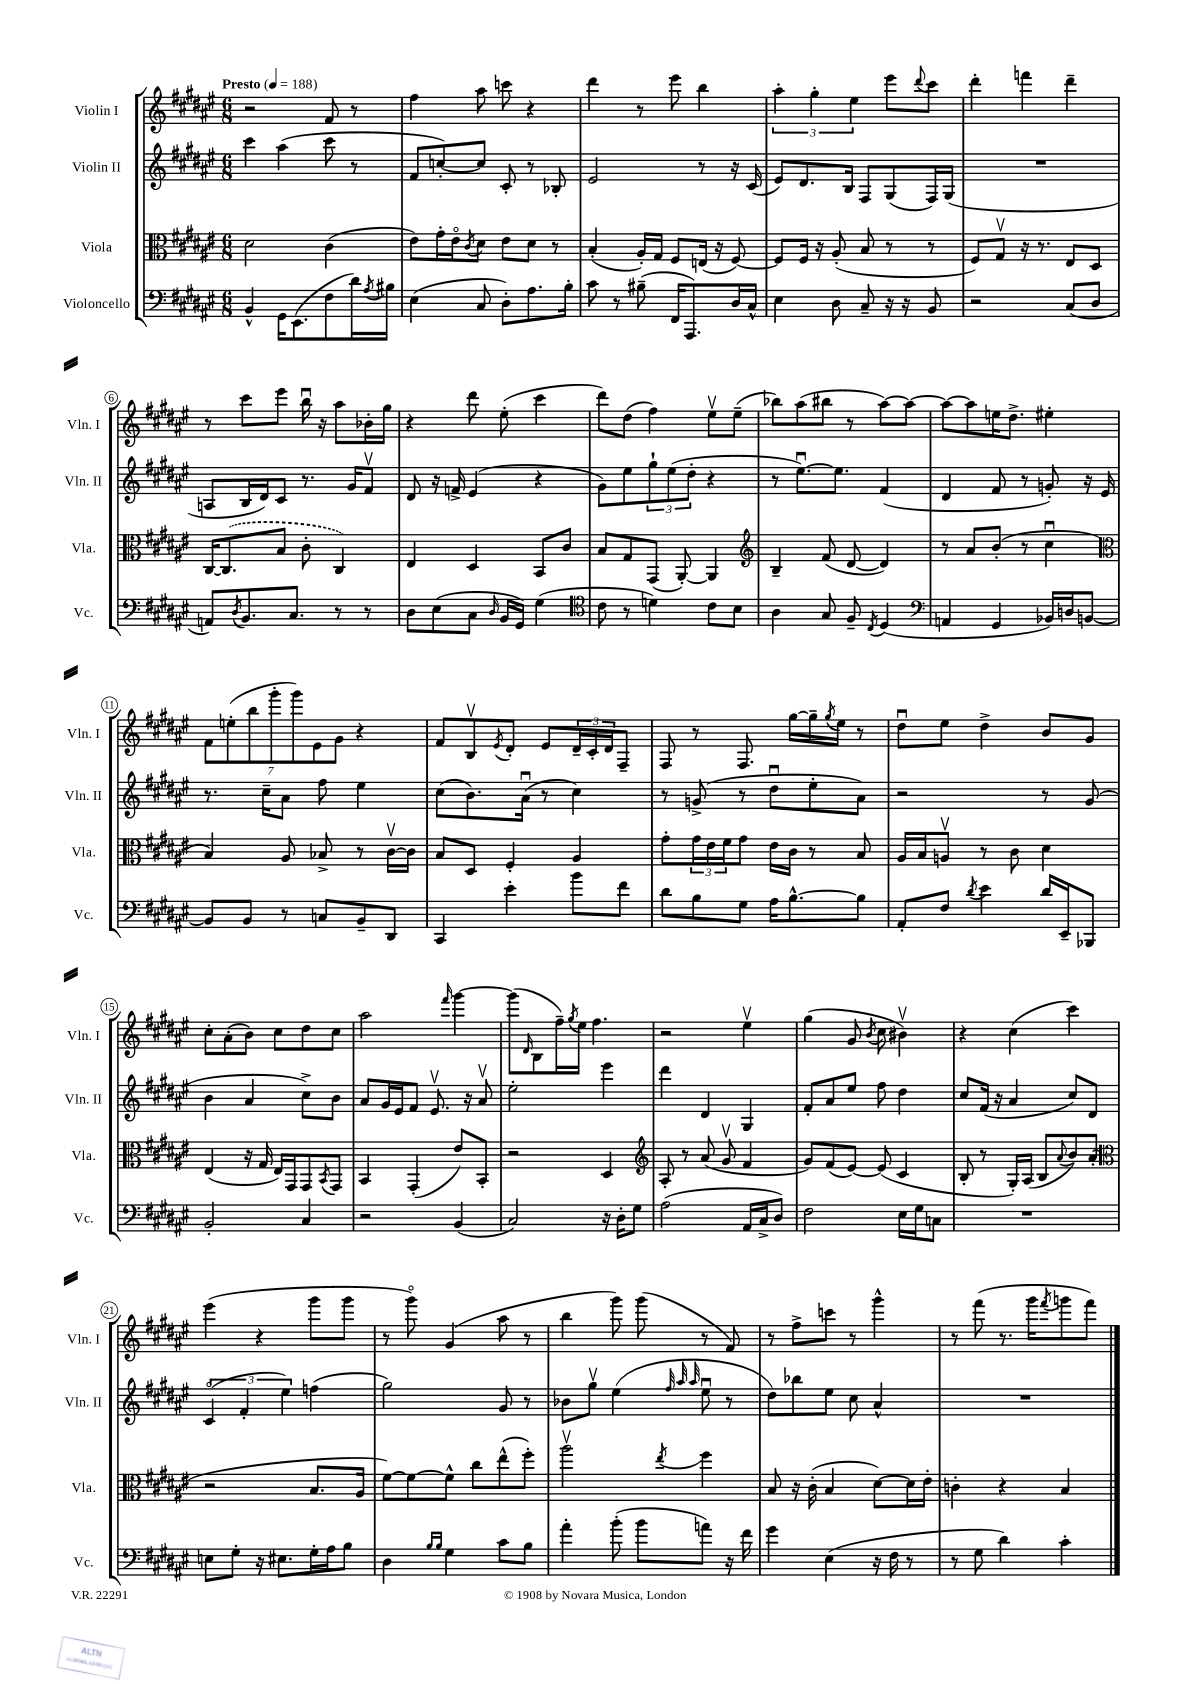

**kern	**kern	**kern	**kern
*part4	*part3	*part2	*part1
*staff4	*staff3	*staff2	*staff1
*I"Violoncello	*I"Viola	*I"Violin II	*I"Violin I
*I'Vc.	*I'Vla.	*I'Vln. II	*I'Vln. I
*clefF4	*clefC3	*clefG2	*clefG2
*k[f#c#g#d#a#e#]	*k[f#c#g#d#a#e#]	*k[f#c#g#d#a#e#]	*k[f#c#g#d#a#e#]
*M6/8	*M6/8	*M6/8	*M6/8
*MM188	*MM188	*MM188	*MM188
=1	=1	=1	=1
!	!	!	!LO:TX:a:B:t=Presto
4BB^^/	2d#\	4ccc#\	2r
16GG#\KL	.	(4aa#\	.
(8.EE#\	.	.	.
8F#\	(4c#\	8ccc#\	8f#/
16d#\L)	.	8r	8r
8qA#/	.	.	.
16B#X\JJ	.	.	.
=2	=2	=2	=2
(4E#\	8e#\L)	8f#/L	4ff#\
.	16g#'\L	[8ccn'/)	.
.	16e#\J	.	.
.	8qc#/	.	.
8C#/	8d#\J	8cc/J]	8aa#\
8D#'\L)	8e#\L	8c#'/	8cccn\
8.A#\	8d#\J	8r	4r
.	8r	8B-X'/	.
16B'\Jk	.	.	.
=3	=3	=3	=3
8c#\	(4B'/	2e#/	4ddd#\
8r	.	.	.
(8B#X~\	16A#'/LL)	.	8r
.	16G#/JJ	.	.
16FF#/KL	8F#/L	.	8eee#\
8.AAA#/)	.	.	.
.	(16En/Jk	8r	4bb\
.	16r	.	.
16D#/L	[8F#/)	16r	.
16C#^^/JJ	.	(16c#/	.
=4	=4	=4	=4
4E#\	8F#/L]	8e#/L)	6aa#'\
.	16F#/Jk	8.d#/	.
.	.	.	6gg#'\
.	16r	.	.
8D#\	(8A#'/	.	.
.	.	16B/Jk	.
.	.	.	6ee#\
8C#~/	8B/	8F#/L	.
16r	8r	(8G#/	8eee#\L
16r	.	.	.
.	.	.	8qqddd#/
8BB/	8r	16F#/L)	8ccc#\J
.	.	(16G#/JJ	.
=5	=5	=5	=5
2r	8F#/L)	2.r	4ddd#'\
.	8G#v/J	.	.
.	16r	.	4fffn\
.	8.r	.	.
(8C#/L	8E#/L	.	4ddd#~\
8D#/J	8D#/J	.	.
!!LO:LB:g=z
=6	=6	=6	=6
8AAn/L)	[16C#/KL	8An/L	8r
.	(8.C#/]	.	.
8qD#/	.	.	.
8.BB/	.	16B/L	8ccc#\L
.	.	16d#/J)	.
.	8B/J	8c#/J	8eee#\J
8.C#/J	.	.	.
.	8c#'\	8.r	16bbu\
.	.	.	16r
8r	4C#/)	.	8aa#\L
.	.	16g#/KL	.
8r	.	8f#v/J	16b-X'\L
.	.	.	16gg#\JJ
=7	=7	=7	=7
8D#\L	4E#/	8d#/	4r
(8E#\	.	16r	.
.	.	16fn^/	.
8C#\J	4D#/	(4e#/	8ddd#\
16qqD#/	.	.	.
16BB/LL	.	.	(8ee#'\
16GG#/JJ)	.	.	.
(4G#\	8BB/L	4r	4ccc#\
.	8c#/J	.	.
=8	=8	=8	=8
*clefC4	*	*	*
8c#\	8B/L	8g#\L)	8ddd#\L)
8r	8G#/	8ee#\	(8dd#\J
4dn\)	(8GG#/J	12gg#`\	4ff#\)
.	.	(12ee#\	.
.	[8AA#'/)	.	.
.	.	12dd#'\J	.
8c#\L	4AA#/]	4r	8ee#v\L
8B\J	.	.	(8ee#~\J
=9	=9	=9	=9
*	*clefG2	*	*
4A#\	4B~/	8r	8bb-X\L)
.	.	[8.ee#u\L)	(8aa#\
8G#/	(8f#/	.	8bb#X\J
.	.	8.ee#\J]	.
8F#~/	[8d#/	.	8r
8qC#/	.	.	.
(4D#/	4d#/])	(4f#/	[8aa#\L)
.	.	.	8aa#\J_
=10	=10	=10	=10
*clefF4	*	*	*
4AAn/	8r	4d#/	8aa#\L_
.	8a#/L	.	8aa#\]
4GG#/	(8b'/J	8f#/	16een\K
.	.	.	8.dd#^\J
.	8r	8r	.
16BB-X/LL)	4cc#u\	8gn'/)	4ee#X'\
16Dn/J	.	.	.
[8BBn/J	.	16r	.
.	.	16e#/	.
!!LO:LB:g=z
=11	=11	=11	=11
*	*clefC3	*	*
8BB/L]	4B/)	8.r	14f#\L
.	.	.	(14een'\
8BB/J	.	.	.
.	.	.	14bb\
.	.	16cc#~\KL	.
.	.	.	14ggg#'\
8r	8A#/	8a#\J	.
.	.	.	14ggg#\)
.	.	.	14e#\
8Cn/L	8B-X^/	8ff#\	.
.	.	.	14g#\J
8BB~/	8r	4ee#\	4r
8DD#/J	[16c#v\LL	.	.
.	16c#\JJ]	.	.
=12	=12	=12	=12
4CC#/	8B/L	(8cc#\L	8f#/L
.	8D#/J	8.b\)	8Bv/
.	.	.	8qe#/
4e#'\	4F#'/	.	8d#'/J
.	.	(16a#u\Jk	.
.	.	8r	8e#/L
8b\L	4A#/	4cc#\)	24d#~/L
.	.	.	24c#'/
.	.	.	24d#/J
8f#\J	.	.	8F#~/J
=13	=13	=13	=13
8d#\L	8g#'\L	8r	8F#/
8B\	24g#\L	(8gn^/	8r
.	24e#\	.	.
.	24f#\J	.	.
8G#\J	8g#\J	8r	8.F#/
16A#\KL	16e#\LL	8dd#u\L	.
[8.B^^\	16c#\JJ	.	[16gg#\LL
.	8r	8ee#'\	16gg#~\]
.	.	.	8qgg#/
.	.	.	16ee#\JJ
8B\J]	8B/	8a#\J)	8r
=14	=14	=14	=14
8AA#'/L	16A#/LL	2r	8dd#u\L
.	16B/J	.	.
8F#/J	8Anv/J	.	8ee#\J
8qd#/	.	.	.
4e#\	8r	.	4dd#^\
.	8c#\	.	.
16d#/LL	4d#\	8r	8b/L
16EE#~/J	.	.	.
8BBB-X/J	.	(8g#/	8g#/J
!!LO:LB:g=z
=15	=15	=15	=15
2BB'/	(4E#/	4b\	8cc#'\L
.	.	.	(8a#'\
.	16r	4a#/	8b\J)
.	16G#/	.	.
.	16E#/LL)	.	8cc#\L
.	16GG#/J	.	.
4C#/	8GG#/	8cc#^\L)	8dd#\
.	8qBB/	.	.
.	8GG#/J	8b\J	8cc#\J
=16	=16	=16	=16
2r	4BB/	8a#/L	2aa#\
.	.	16g#/L	.
.	.	16e#/J	.
.	(4GG#'/	8f#/J	.
.	.	8.e#v/	.
.	.	.	16qqfff#/
(4BB/	8e#/L)	.	[4ggg#\
.	.	16r	.
.	8BB'/J	8a#v/	.
=17	=17	=17	=17
2C#/)	2r	2ee#'\	(8ggg#\L]
.	.	.	16qqd#/
.	.	.	8B\
.	.	.	16ff#~\L)
.	.	.	8qgg#/
.	.	.	16ee#\JJ
.	.	.	4.ff#\
16r	4D#/	4eee#\	.
16D#'\KL	.	.	.
8G#\J	.	.	.
=18	=18	=18	=18
*	*clefG2	*	*
(2A#\	8A#'/	4ddd#\	2r
.	8r	.	.
.	(8a#/	4d#/	.
.	8g#v/	.	.
16AA#/LL	4f#/	4G#/	4ee#v\
16C#^/J	.	.	.
8D#/J)	.	.	.
=19	=19	=19	=19
2F#\	8g#/L)	8f#'/L	(4gg#\
.	(8f#/	8a#/	.
.	[8e#/J)	8ee#/J	8g#/
.	.	.	8qb/
.	(8e#/]	8ff#\	8cc#\
16E#\LL	4c#/	4dd#\	4b#Xv\)
16G#\J	.	.	.
8Cn\J	.	.	.
=20	=20	=20	=20
2.r	8B'/	8cc#/L	4r
.	8r	(16f#/Jk	.
.	.	16r	.
.	16G#'/LL)	4a#/	(4cc#\
.	(16A#/JJ	.	.
.	8B/L	.	.
.	8qqa#/	.	.
.	8b/)	8cc#/L)	4ccc#\)
.	(8a#'/J	8d#/J	.
!!LO:LB:g=z
=21	=21	=21	=21
*	*clefC3	*	*
8En\L	2r	(6c#/	(4eee#\
8G#'\J	.	.	.
.	.	6f#'/	.
16r	.	.	4r
8.E#X\L	.	.	.
.	.	6ee#\)	.
16G#'\L	8.B/L	(4ffn\	8ggg#\L
16A#\J	.	.	.
8B\J	.	.	8ggg#\J
.	16A#/Jk	.	.
=22	=22	=22	=22
4D#\	[8f#\L)	2gg#\)	8r
.	8f#\_	.	8ggg#\)
16qqB/LL	.	.	.
16qqB/JJ	.	.	.
4G#\	8f#^^\J]	.	(4g#/
.	8cc#\L	.	.
8c#\L	(8ee#^^\	8g#/	8aa#\
8B\J	8ff#'\J)	8r	8r
=23	=23	=23	=23
4a#'\	2aa#v\	8b-X\L	4bb\
.	.	8gg#v\J	.
(8b'\	.	(4ee#\	8ggg#\)
8b\L	.	.	(8ggg#\
.	.	32qqff#/	.
.	.	32qqaa#/	.
.	8qee#/	32qqaa#/	.
8an\J)	4ff#\	8ee#u\	8r
16r	.	8r	8f#/)
16f#\	.	.	.
=24	=24	=24	=24
4g#\	8B/	8dd#\L)	8r
.	16r	8bb-X\	8ff#^\L
.	(16c#'\	.	.
(4E#\	4B/	8ee#\J	8cccn\J
.	.	8cc#\	8r
16r	[8d#\L)	4a#^^/	4ggg#^^\
16F#\	.	.	.
8r	16d#\L]	.	.
.	16e#'\JJ	.	.
=25	=25	=25	=25
8r	4cn'\	2.r	8r
8G#\	.	.	(8fff#\
4d#\)	4r	.	8.r
.	.	.	16ggg#\KL
.	.	.	8qfff#/
4c#'\	4B/	.	8gggn\
.	.	.	8fff#\J)
==	==	==	==
*-	*-	*-	*-
